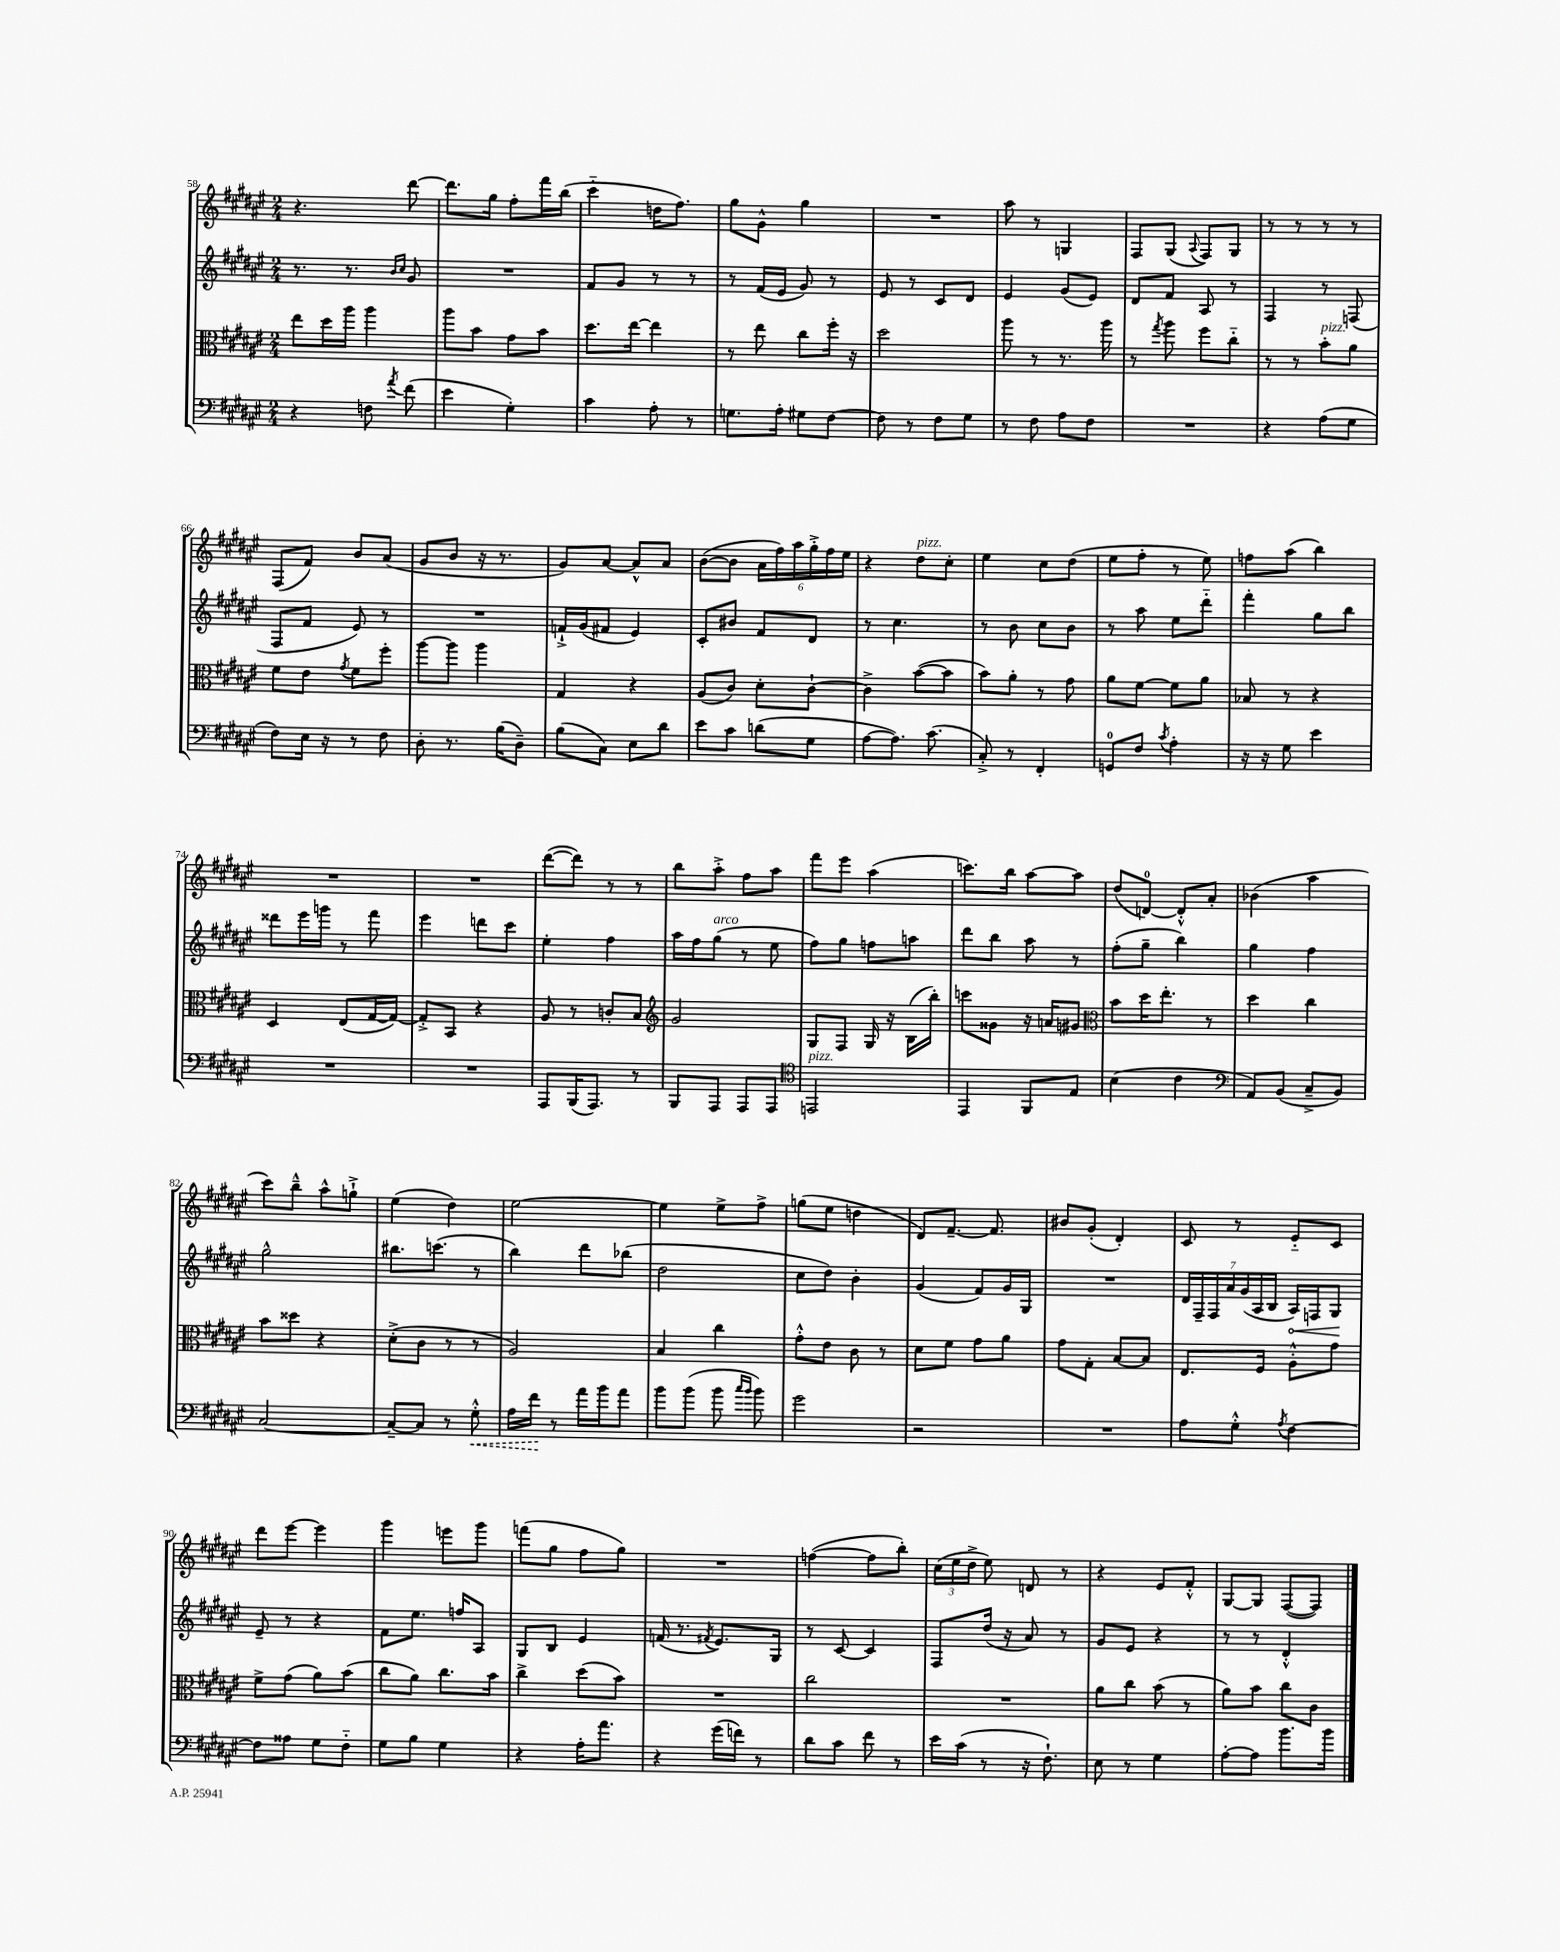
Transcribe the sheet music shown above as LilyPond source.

<<
\new StaffGroup <<
\new Staff = "s0" {
    \clef treble \key fis \major \numericTimeSignature \time 2/4
    \autoBeamOff r4. dis'''8~ |
    dis'''8.[ gis''16] fis''8[-. fis'''16 b''16]( |
    cis'''4-_ d''16[ fis''8.]) |
    gis''8[ gis'8]-^ gis''4 |
    R2 |
    ais''8 r8 g4 |
    fis8[ gis8]( \appoggiatura { ais8 } fis8[) gis8] |
    r8 r8 r8 r8 |
    fis8[( fis'8]) b'8[ ais'8]( |
    gis'8[ b'8] r16 r8. |
    gis'8[) ais'8]~ ais'8[-^ ais'8] |
    b'8[~( b'8] \tuplet 6/4 { ais'16[ fis''16) ais''16 gis''16-.-> fis''16 eis''16] } |
    r4 dis''8[^\markup { \italic "pizz." } cis''8]-. |
    eis''4 cis''8[ dis''8]( |
    eis''8[ fis''8]-. r8 eis''8) |
    f''8[ ais''8]( b''4) |
    R2 |
    R2 |
    dis'''8[~( dis'''8]) r8 r8 |
    b''8[ ais''8]-.-> fis''8[ ais''8] |
    fis'''8[ eis'''8] ais''4( |
    c'''8.[) b''16] ais''8[~ ais''8] |
    dis''8[( d'8]-0~) d'8[-.-^ ais'8]-. |
    bes'4( ais''4 |
    cis'''8[) b''8]---^ ais''8[-^ g''8]-!-> |
    eis''4( dis''4) |
    eis''2~ |
    eis''4 eis''8[-> fis''8]-> |
    g''8[( eis''8] d''4 |
    dis'8[) fis'8.]~-- fis'8. |
    bis'8[ gis'8]-.( dis'4-.) |
    cis'8 r8 eis'8[-_ cis'8] |
    dis'''8[ eis'''8]~ eis'''4 |
    gis'''4 e'''8[ gis'''8] |
    f'''8[( gis''8] fis''8[ gis''8]) |
    R2 |
    f''4~( f''8[ b''8]-.) |
    \tuplet 3/2 { cis''16[( eis''16 dis''16]-> } eis''8) d'8 r8 |
    r4 eis'8[ fis'8]-.-^ |
    gis8[~ gis8] fis8[~( fis8]) \bar "|." |
}
\new Staff = "s1" {
    \clef treble \key fis \major \numericTimeSignature \time 2/4
    \autoBeamOff r8. r8. \grace { b'16[ cis''16] } gis'8 |
    R2 |
    fis'8[ gis'8] r8 r8 |
    r8 fis'16[( eis'16] gis'8) r8 |
    eis'8 r8 cis'8[ dis'8] |
    eis'4 gis'8[( eis'8]) |
    dis'8[ fis'8] ais8 r8 |
    fis4 r8 f8( |
    fis8[ fis'8] eis'8) r8 |
    R2 |
    f'16[-!-> gis'16( fis'8] eis'4) |
    cis'8[-. bis'8] fis'8[ dis'8] |
    r8 cis''4. |
    r8 b'8 cis''8[ b'8] |
    r8 ais''8 eis''8[ dis'''8]-_ |
    fis'''4-. gis''8[ b''8] |
    disis'''8[ eis'''16 g'''16] r8 fis'''8 |
    eis'''4 d'''8[ cis'''8] |
    eis''4-. fis''4 |
    ais''16[ fis''16 gis''8]^\markup { \italic "arco" }( r8 eis''8 |
    fis''8[) gis''8] f''8[ a''8] |
    dis'''8[ b''8] ais''8 r8 |
    fis''8[-.( gis''8]-- b''4) |
    gis''4 fis''4 |
    gis''2-^ |
    bis''8.[ c'''8.]( r8 |
    b''4) dis'''8[ bes''8]( |
    dis''2 |
    cis''8[ dis''8]) b'4-. |
    gis'4( fis'8[) gis'16 gis16] |
    R2 |
    \tuplet 7/4 { dis'16[ fis16-- fis16 ais'16 gis'16( ais16 b16] } \once \override Hairpin.circled-tip = ##t ais16[\<) f16 gis8]\! |
    eis'8-- r8 r4 |
    fis'8[ eis''8.] f''16[ ais8] |
    gis8[ b8] eis'4 |
    f'16( r8. \acciaccatura { fis'8 } eis'8.[) gis16] |
    r8 cis'8~ cis'4 |
    fis8[ dis''16]( r16 ais'8) r8 |
    gis'8[ eis'8] r4 |
    r8 r8 dis'4-.-^ \bar "|." |
}
\new Staff = "s2" {
    \clef alto \key fis \major \numericTimeSignature \time 2/4
    \autoBeamOff eis''8[ dis''16 ais''16] ais''4 |
    ais''8[ b'8] gis'8[ b'8] |
    dis''8.[ eis''16]~ eis''4 |
    r8 eis''8 cis''8[ fis''16]-. r16 |
    dis''2 |
    ais''8 r8 r8. ais''16 |
    r8 \acciaccatura { gis''8 } ais''8 fis''8[ cis''8]-_ |
    r8 r8 b'8[-.^\markup { \italic "pizz." } ais'8] |
    fis'8[ eis'8] \acciaccatura { gis'8 } fis'8[ fis''8]-. |
    ais''8[~ ais''8] ais''4 |
    gis4 r4 |
    ais8[( cis'8]) dis'8[-. cis'8]~-! |
    cis'4-> b'8[~( b'8] |
    b'8[) ais'8]-. r8 gis'8 |
    ais'8[ fis'8]~ fis'8[ ais'8] |
    bes8 r8 r4 |
    dis4 eis8[( gis16~ gis16]~) |
    gis8[-.-> b,8] r4 |
    ais8 r8 c'8[-. b8] |
    \clef treble gis'2 |
    gis8[ fis8] gis16 r16 b16[( b''16]-.) |
    c'''8[ gisis'8] r16 a'16[ gis'8] |
    \clef alto b'8[ dis''16 eis''8.]-. r8 |
    dis''4 cis''4 |
    b'8[ disis''8] r4 |
    dis'8[-.->( cis'8] r8 r8 |
    ais2) |
    b4 cis''4 |
    gis'8[-.-^ eis'8] cis'8 r8 |
    dis'8[ fis'8] gis'8[ ais'8] |
    gis'8[ gis8]-. b8[~ b8] |
    eis8.[ fis16] ais8[-.-^ gis'8] |
    fis'8[-> gis'8]( ais'8[) b'8]( |
    cis''8[ ais'8]) cis''8.[ b'16] |
    cis''4-> dis''8[( b'8]) |
    R2 |
    cis''2 |
    R2 |
    ais'8[ cis''8] b'8( r8 |
    ais'8[) b'8] cis''8[ cis'8] \bar "|." |
}
\new Staff = "s3" {
    \clef bass \key fis \major \numericTimeSignature \time 2/4
    \autoBeamOff r4 f8 \acciaccatura { ais'8 } fis'8( |
    eis'4 gis4-.) |
    cis'4 ais8-. r8 |
    g8.[ ais16]-. gis8[ fis8]~ |
    fis8 r8 fis8[ gis8] |
    r8 fis8 ais8[ fis8] |
    R2 |
    r4 ais8[( gis8] |
    fis8[) eis16] r16 r8 fis8 |
    dis8-. r8. b16[( dis8]--) |
    b8[( cis8]) eis8[ dis'8] |
    eis'8[ cis'8] d'8[( gis8] |
    ais8[~ ais8.]) cis'8.( |
    cis8-.->) r8 fis,4-. |
    g,8[-0 fis8] \acciaccatura { cis'8 } ais4-. |
    r16 r16 gis8 eis'4 |
    R2 |
    R2 |
    ais,,8[ b,,16( ais,,8.]) r8 |
    b,,8[ ais,,8] ais,,8[ ais,,8] |
    \clef tenor e,2^\markup { \italic "pizz." } |
    eis,4 fis,8[ eis8] |
    b4( cis'4 |
    \clef bass ais,8[) b,8]( cis8[---> b,8]) |
    cis2~ |
    cis8[~-- cis8] r8 \once \override Hairpin.style = #'dashed-line gis8-.-^\< |
    ais16[ fis'16]\! r8 ais'16[ b'16 ais'8] |
    b'8[ b'8]( b'8 \grace { cis''16[ b'16] } b'8) |
    gis'2 |
    r2 |
    R2 |
    ais8[ gis8]-.-^ \acciaccatura { ais8 } fis4~ |
    fis8[ aisis8] gis8[ fis8]-_ |
    gis8[ b8] gis4 |
    r4 ais16[-. ais'8.] |
    r4 gis'16[( f'16]) r8 |
    dis'8[ cis'8] fis'8 r8 |
    eis'16[ cis'16]( r8 r16 fis8.-!) |
    eis8 r8 gis4 |
    ais8[~-. ais8] b'8.[ b'16] \bar "|." |
}
>>
>>
\layout { \context { \Score currentBarNumber = #58 } }
